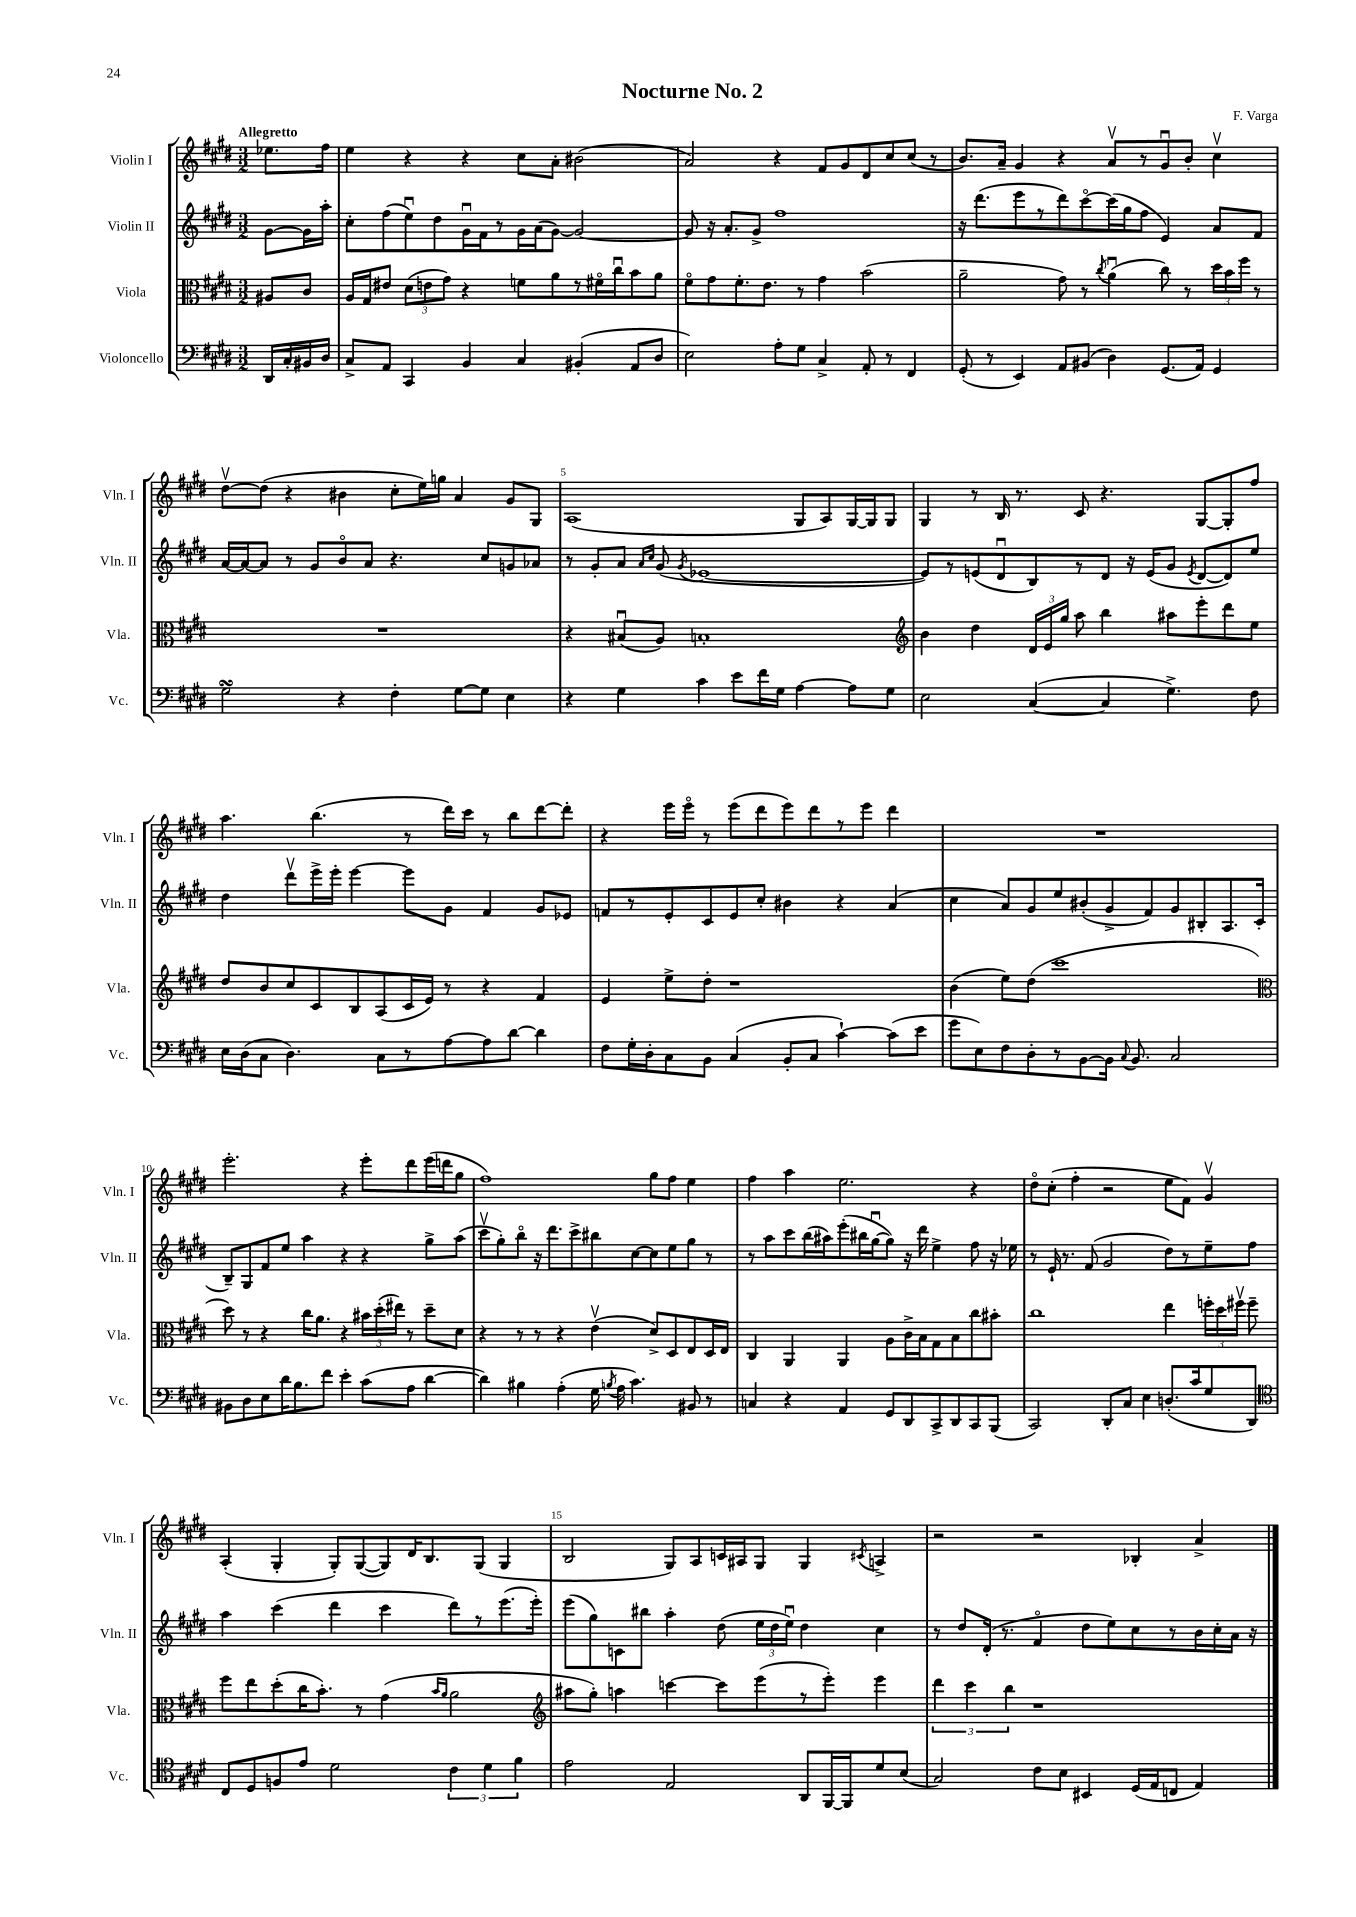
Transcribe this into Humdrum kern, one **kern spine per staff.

**kern	**kern	**kern	**kern
*staff4	*staff3	*staff2	*staff1
*clefF4	*clefC3	*clefG2	*clefG2
*k[f#c#g#d#]	*k[f#c#g#d#]	*k[f#c#g#d#]	*k[f#c#g#d#]
*M3/2	*M3/2	*M3/2	*M3/2
16DD#	8A#	[8g#	8.ee-
16C#'	.	.	.
16BB#	8c#	16g#]	.
16D#	.	16aa'	16ff#
=	=	=	=
8C#^	16A	8cc#'	4ee
.	16G#	.	.
8AA	8e#	(8ff#	.
4CC#	(12d#	8eeu)	4r
.	12e	.	.
.	.	8dd#	.
.	12g#)	.	.
4BB	4r	16g#u	4r
.	.	16f#	.
.	.	8r	.
4C#	8f	16g#	8cc#
.	.	(16a	.
.	8a	[8g#)	8a'
(4BB#'	8r	2g#_	(2b#
.	16f#o	.	.
.	16cc#u	.	.
8AA	8b	.	.
8D#	8a	.	.
=	=	=	=
2E)	8f#o	8g#]	2a)
.	8g#	16r	.
.	.	8.a'	.
.	8.f#'	.	.
.	.	8g#^	.
.	8.e	.	.
8A'	.	1ff#	4r
8G#	8r	.	.
4C#^	4g#	.	8f#
.	.	.	8g#
8AA'	(2b	.	8d#
8r	.	.	8cc#
4FF#	.	.	(8cc#
.	.	.	8r
=	=	=	=
(8GG#'	2a~	16r	8.b)
.	.	(8.ddd#	.
8r	.	.	.
.	.	.	16a~
4EE)	.	8eee	4g#
.	.	8r	.
8AA	8g#)	8ddd#)	4r
(8BB#	8r	[8ccc#o	.
.	8qcc#	.	.
4D#)	(4au	(16ccc#]	8av
.	.	16gg#	.
.	.	8ff#	8r
(8.GG#	8cc#)	4e)	8g#u
.	8r	.	8b'
16AA)	.	.	.
4GG#	24dd#	8a	4cc#v
.	24b	.	.
.	24ff#	.	.
.	8r	8f#	.
=	=	=	=
2G#	1.r	[16a	[8dd#v
.	.	16a_	.
.	.	8a]	(8dd#]
.	.	8r	4r
.	.	8g#	.
4r	.	8bo	4b#
.	.	8a	.
4F#'	.	4.r	8cc#'
.	.	.	16ee)
.	.	.	16gg
[8G#	.	.	4a
8G#]	.	8cc#	.
4E	.	8g	8g#
.	.	8a-	8G#
=	=	=	=
4r	4r	8r	(1A
.	.	8g#'	.
4G#	(8B#u	8a	.
.	.	16qqa	.
.	.	16qqcc#	.
.	8A)	(8g#	.
.	.	8qg#	.
4c#	1B'	[1e-	.
8e	.	.	.
16f#	.	.	.
16G#	.	.	.
[4A	.	.	8G#
.	.	.	8A)
8A]	.	.	[16G#
.	.	.	16G#]
8G#	.	.	8G#
=	=	=	=
*	*clefG2	*	*
2E	4b	8e-])	4G#
.	.	8r	.
.	4dd#	(8e	8r
.	.	8d#u	16B
.	.	.	8.r
([4C#	24d#	8B)	.
.	24e	.	.
.	24gg#	.	.
.	8aa	8r	8c#
4C#]	4bb	8d#	4.r
.	.	16r	.
.	.	(16e	.
4.G#^)	8aa#	8g#	.
.	.	8qe	.
.	8eee'	[8d#	[8G#
.	8ddd#	8d#])	8G#']
8F#	8ee	8ee	8ff#
=	=	=	=
16E	8dd#	4dd#	4.aa
(16D#	.	.	.
8C#	8b	.	.
4.D#)	8cc#	8ddd#v	.
.	8c#	16eee^	(4.bb
.	.	16eee'	.
.	8B	[4eee	.
8C#	(8A	.	.
8r	16c#	8eee]	8r
.	16e)	.	.
[8A	8r	8g#	16ddd#)
.	.	.	16ccc#
8A]	4r	4f#	8r
[8d#	.	.	8bb
4d#]	4f#	8g#	[8ddd#
.	.	8e-	8ddd#']
=	=	=	=
8F#	4e	8f	4r
16G#'	.	8r	.
16D#'	.	.	.
8C#	8ee^	8e'	16eee
.	.	.	16eeeo
8BB	8dd#'	8c#	8r
(4C#	1r	8e	(8eee
.	.	8cc#'	8ddd#
8BB'	.	4b#	8eee)
8C#	.	.	8ddd#
[4c#`)	.	4r	8r
.	.	.	8eee
(8c#]	.	(4a	4ddd#
8e	.	.	.
=	=	=	=
8g#	(4b	4cc#	1.r
8E)	.	.	.
8F#	8ee)	8a)	.
8D#'	(8dd#	8g#	.
8r	1ccc#	8ee	.
[8BB	.	(8b#'	.
16BB]	.	8g#^	.
8qqC#	.	.	.
8.BB	.	.	.
.	.	8f#)	.
2C#	.	8g#	.
.	.	8B#'	.
.	.	8.A	.
.	.	(16c#	.
=	=	=	=
*	*clefC3	*	*
8BB#	8dd#)	8B~)	2.eee'
8D#	8r	8G#	.
8E	4r	8f#	.
16d#	.	8ee	.
8.B	.	.	.
.	16cc#	4aa	.
.	8.a	.	.
8f#	.	.	.
4e'	4r	4r	4r
(8c#	24b#	4r	8eee'
.	(24dd#'	.	.
.	24ee#)	.	.
8A	8r	.	8ddd#
[4d#	8dd#~	8gg#^	(16eee
.	.	.	16ddd
.	8d#	(8aa	8gg#
=	=	=	=
4d#])	4r	8ccc#v	1ff#)
.	.	8gg#')	.
4B#	8r	8bbo	.
.	8r	16r	.
.	.	8.ddd#	.
(4A'	4r	.	.
.	.	8ccc#^	.
16G#	(4ev	8bb#	.
8qB	.	.	.
16A	.	.	.
4.c#)	.	[8cc#	.
.	8d#^)	8cc#]	8gg#
.	8D#	8ee	8ff#
8BB#	8E	8gg#	4ee
8r	16D#	8r	.
.	16E	.	.
=	=	=	=
4C	4C#	8r	4ff#
.	.	8aa	.
4r	4AA	8ccc#	4aa
.	.	(16bb	.
.	.	16aa#)	.
4AA	4AA	(8eee'	2.ee
.	.	16bb#	.
.	.	[16gg#u	.
8GG#	8A	8gg#])	.
8DD#	16c#^	16r	.
.	16B	16ddd#	.
8CC#^	8G#	4ee^	.
8DD#	8B	.	.
8CC#	8cc#	8ff#	4r
(8BBB	8b#'	16r	.
.	.	16ee-	.
=	=	=	=
2CC#)	1cc#	8r	8dd#o
.	.	16e`	(8cc#'
.	.	8.r	.
.	.	.	4ff#'
.	.	(8f#	.
8DD#'	.	2g#	2r
8C#	.	.	.
4E	.	.	.
(8.D'	4ee	8dd#)	8ee
.	.	8r	8f#)
16c#	.	.	.
8G#	24ff'	8ee~	4g#v
.	24dd#	.	.
.	24ff#v	.	.
8DD#)	8ff#~	8ff#	.
=	=	=	=
*clefC4	*	*	*
8C#	8ff#	4aa	(4A'
8D#	8ee	.	.
8F	(8dd#'	(4ccc#	4G#'
8e	16cc#	.	.
.	8.b')	.	.
2d#	.	4ddd#	8G#')
.	8r	.	([8G#
.	(4g#	4ccc#	8G#])
.	.	.	16d#
.	.	.	8.B
.	16qqb	.	.
.	16qqa	.	.
6c#	2a	8ddd#)	.
.	.	8r	(8G#
6d#	.	.	.
.	.	(8.eee	4G#
6f#	.	.	.
.	.	16eee')	.
=	=	=	=
*	*clefG2	*	*
2e	8aa#	(8eee	2B
.	8gg#')	8gg#)	.
.	4aa	8c	.
.	.	8bb#	.
2E	[4ccc	4aa'	8G#)
.	.	.	8A
.	8ccc]	(8dd#	16c
.	.	.	16A#
.	(8eee	24ee	8G#
.	.	24dd#	.
.	.	24eeu)	.
8AA	8r	4dd#	4G#
[16FF#	8eee')	.	.
16FF#]	.	.	.
.	.	.	8qc#
8d#	4eee	4cc#	4A^
(8B	.	.	.
=	=	=	=
2G#)	6ddd#	8r	2r
.	.	8dd#	.
.	6ccc#	.	.
.	.	(16d#'	.
.	.	8.r	.
.	6bb	.	.
8c#	1r	4f#o	2r
8B	.	.	.
4BB#	.	8dd#	.
.	.	8ee)	.
(16D#	.	8cc#	4B-'
16E	.	.	.
8C	.	8r	.
4E)	.	16b	4a^
.	.	16cc#'	.
.	.	16a	.
.	.	16r	.
==	==	==	==
*-	*-	*-	*-
